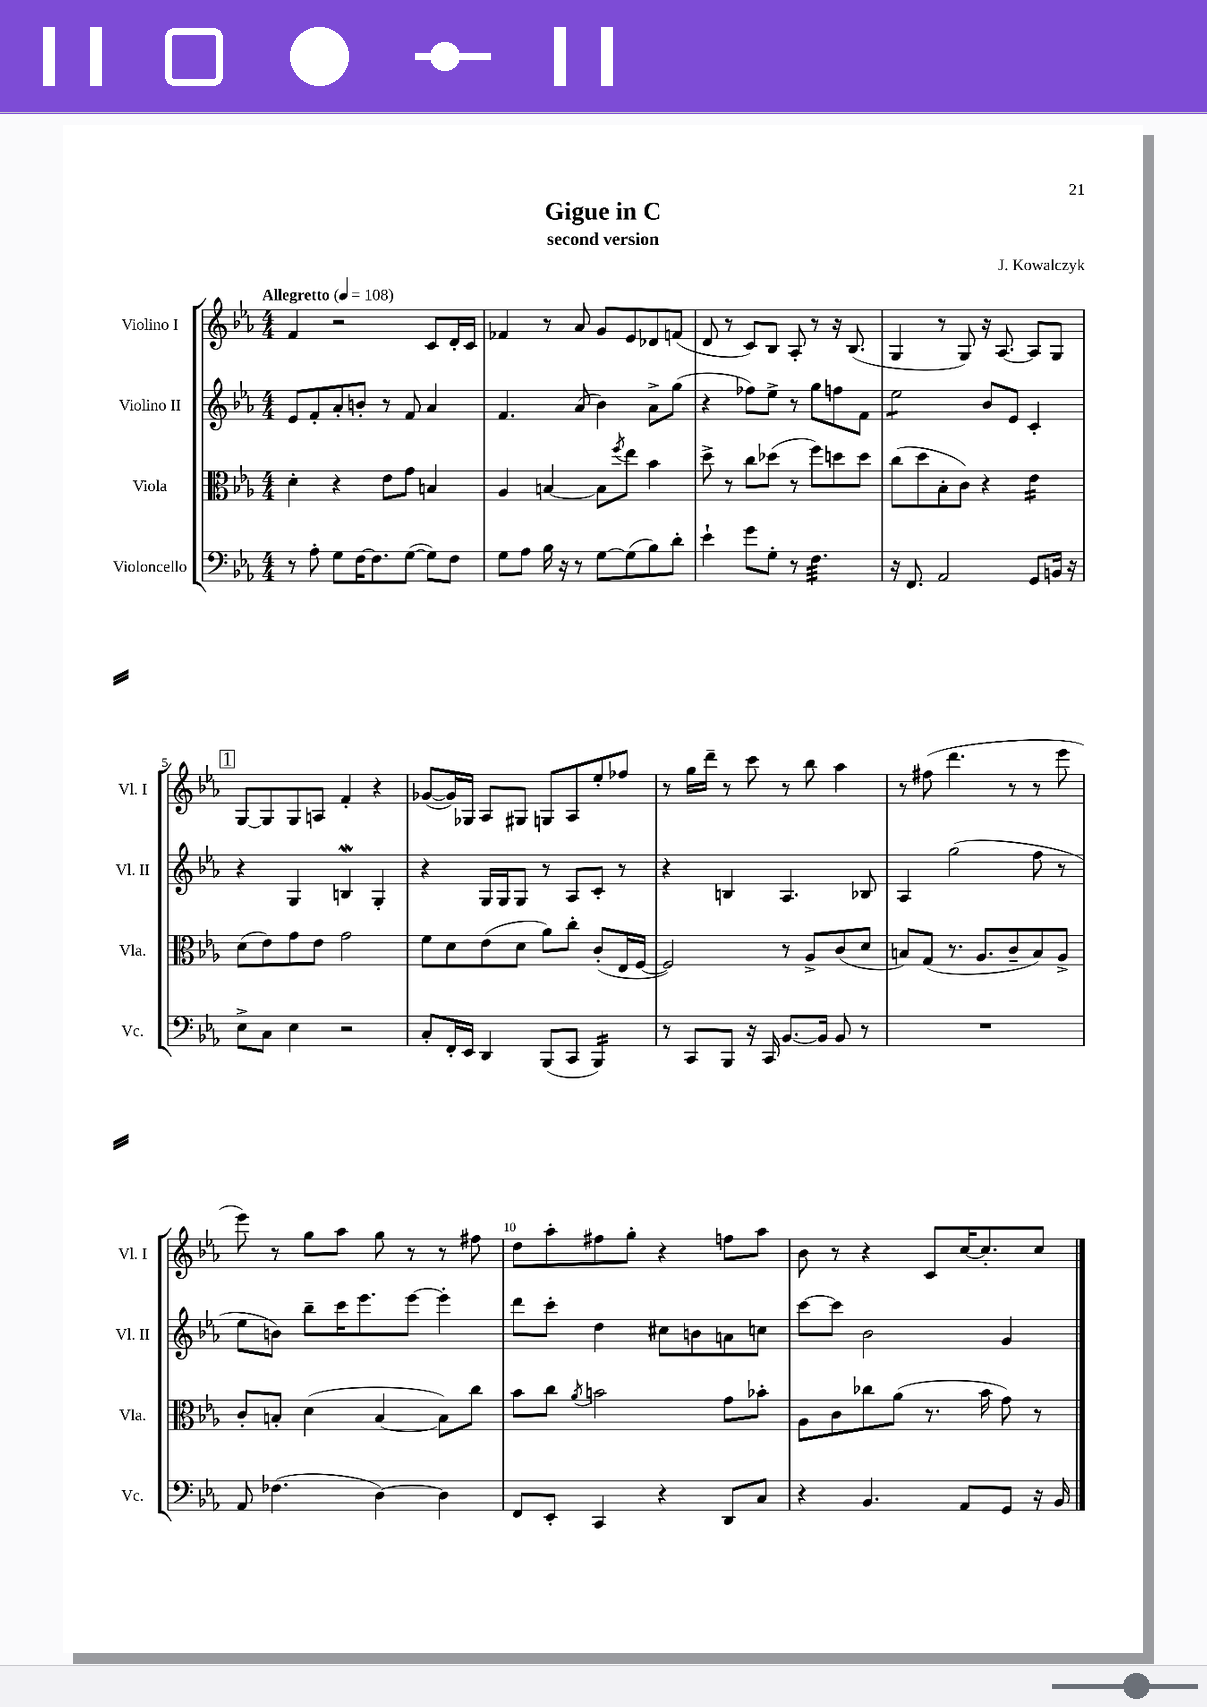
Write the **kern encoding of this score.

**kern	**kern	**kern	**kern
*staff4	*staff3	*staff2	*staff1
*clefF4	*clefC3	*clefG2	*clefG2
*k[b-e-a-]	*k[b-e-a-]	*k[b-e-a-]	*k[b-e-a-]
*M4/4	*M4/4	*M4/4	*M4/4
*MM108	*MM108	*MM108	*MM108
8r	4d'	8e-	4f
8A-'	.	8f'	.
8G	4r	8a-'	2r
[16F	.	8b'	.
8.F]	.	.	.
.	8e-	8r	.
([8G	8g	8f	.
8G])	4B	4a-	8c
8F	.	.	16d'
.	.	.	16c
=	=	=	=
8G	4A-	4.f	4f-
8A-	.	.	.
16B-	[4B	.	8r
16r	.	.	.
8r	.	(8a-	8a-
[8G	8B]	4b-)	8g
.	8qff	.	.
(8G]	8ee-	.	8e-
8B-)	4b-	8a-^	8d-
8d'	.	(8gg	(8f
=	=	=	=
4e-`	8dd^	4r	8d
.	8r	.	8r
8g	8cc	8ff-)	8c)
8G'	(8dd-	8ee-^	8B-
8r	8r	8r	8A-'
4.F	8ff)	8gg	8r
.	8dd	8ff	16r
.	.	.	(8.B-
.	8dd	8f	.
=	=	=	=
16r	(8cc	2ee-	4G
8.FF	.	.	.
.	8dd	.	.
2AA-	8B-'	.	8r
.	8c)	.	8G)
.	4r	8b-	16r
.	.	.	[8.A-
.	.	8e-	.
8GG	4e-	4c'	8A-]
16BB	.	.	8G
16r	.	.	.
=	=	=	=
8E-^	(8d	4r	[8G
8C	8e-)	.	8G]
4E-	8g	4G	8G
.	8e-	.	8A
2r	2g	4B	4f'
.	.	4G'	4r
=	=	=	=
8C'	8f	4r	([8g-
16FF'	8d	.	16g-])
16EE-	.	.	16G-
4DD	(8e-	16G	8A-
.	.	16G	.
.	8d	8G	8G#
(8BBB-	8a-)	8r	8G
8CC	8cc'	8A-	8A-
4BBB-)	(8c'	8c'	8ee-'
.	16E-	8r	8ff-
.	[16F	.	.
=	=	=	=
8r	2F])	4r	8r
8CC	.	.	16gg
.	.	.	16ddd~
8BBB-	.	4B	8r
16r	.	.	8ccc
16CC	.	.	.
[8.BB-	8r	4.A-	8r
.	8A-^	.	8bb-
16BB-]	.	.	.
8BB-	(8c	.	4aa-
8r	8d	8B-	.
=	=	=	=
1r	8B)	4A-	8r
.	(8G	.	(8ff#
.	8.r	(2gg	4.ddd
.	8.A-	.	.
.	8c~	.	8r
.	8B)	8ff	8r
.	8A-^	8r	8eee-
=	=	=	=
8AA-	8c'	8ee-	8eee-)
(4.F-	8B'	8b)	8r
.	(4d	8bb-~	8gg
.	.	16ccc	8aa-
.	.	8.eee-	.
[4D)	[4B	.	8gg
.	.	[8eee-	8r
4D]	8B])	4eee-']	8r
.	8cc	.	8ff#
=	=	=	=
8FF	8b-	8ddd	8dd
8EE-'	8cc	8ccc'	8aa-'
.	8qa-	.	.
4CC	2b	4dd	8ff#
.	.	.	8gg'
4r	.	8cc#	4r
.	.	8b	.
8DD	8g	8a	8ff
8C	8b-'	8cc	8aa-
=	=	=	=
4r	8A-	[8ccc	8b-
.	8c	8ccc]	8r
4.BB-	8cc-	2b-	4r
.	(8a-	.	.
.	8.r	.	8c
8AA-	.	.	[16cc
.	16b-	.	8.cc']
8GG	8g)	4g	.
16r	8r	.	8cc
16BB-	.	.	.
==	==	==	==
*-	*-	*-	*-
